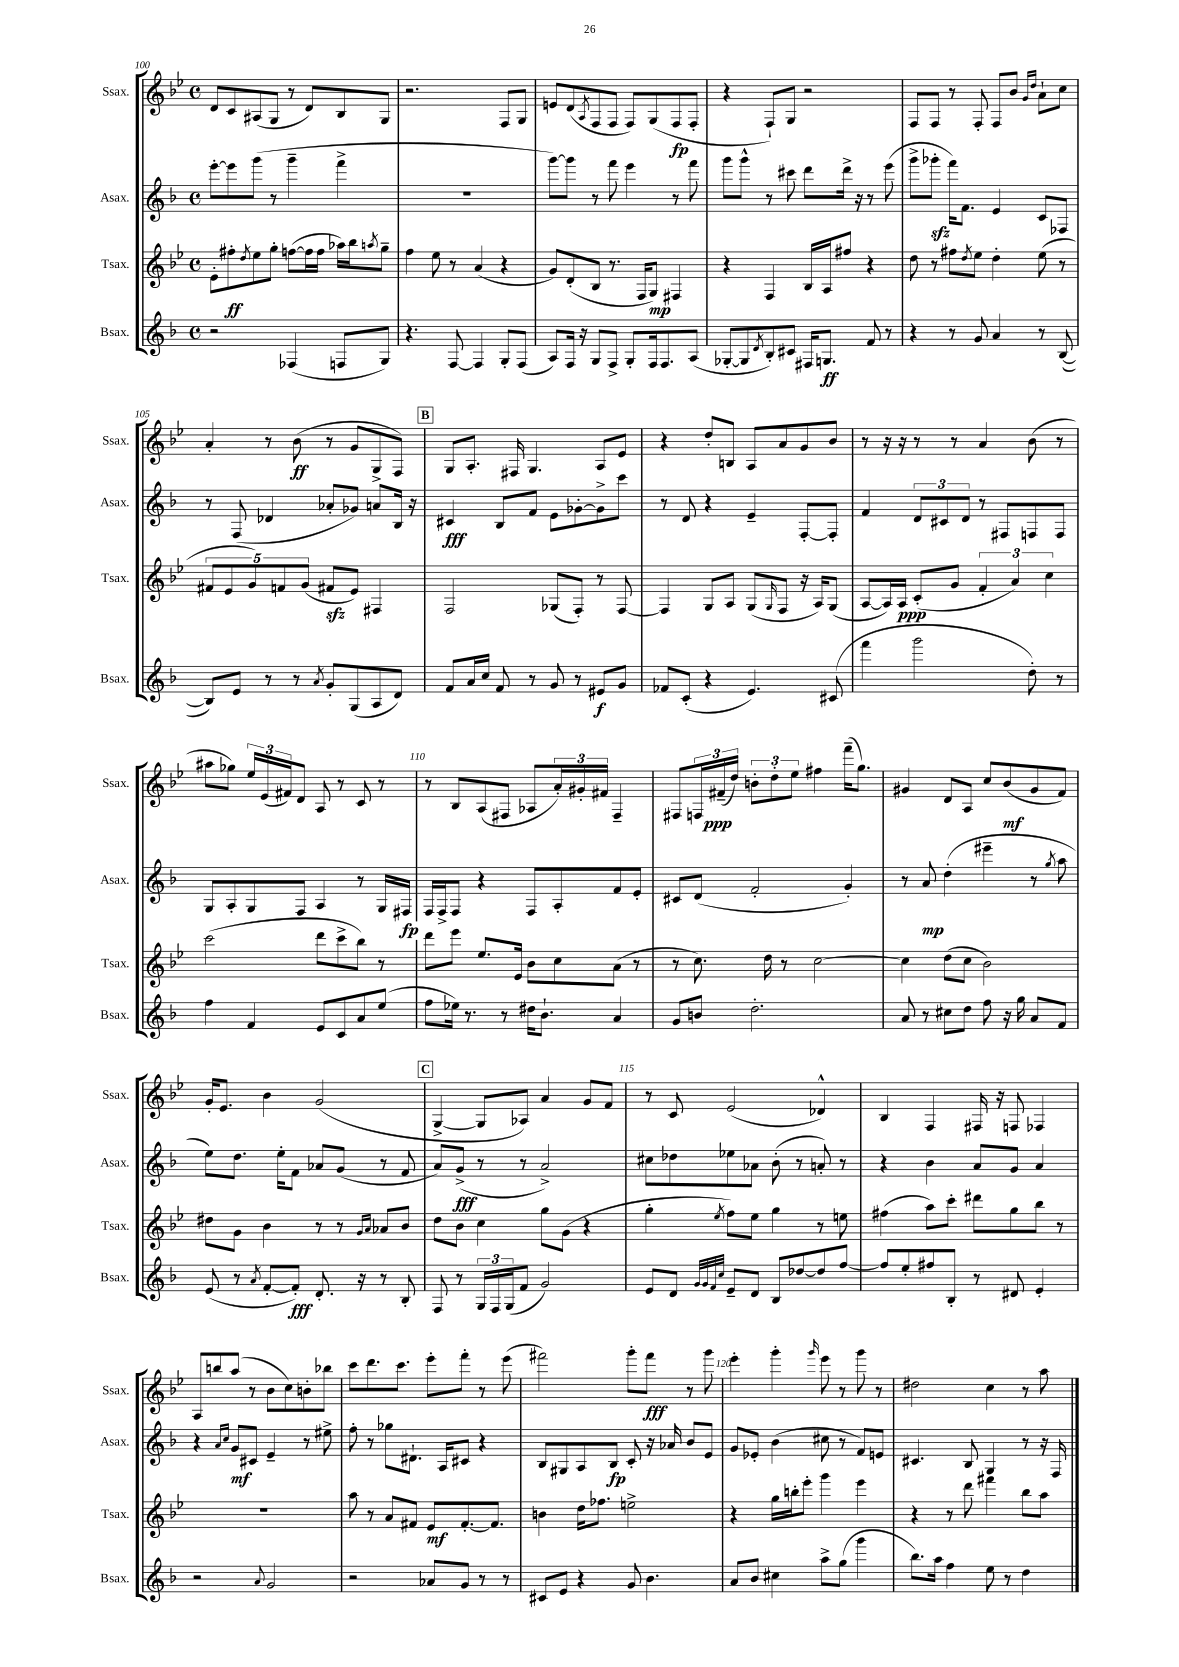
<<
\new StaffGroup <<
\new Staff = "s0" \with { instrumentName = "Ssax." shortInstrumentName = "Ssax." } {
    \clef treble \key bes \major \defaultTimeSignature \time 4/4
    d'8 c'8 ais8( g8 r8 d'8) bes8 g8 |
    r2. f8 g8 |
    e'8 d'8( \acciaccatura { a8 } f8 f8 f8) g8( f8\fp f8-. |
    r4 f8-!) g8 r2 |
    f8 f8 r8 f8-. f8 bes'8 \grace { g'16 d''16 } a'8-! c''8 |
    a'4-. r8 bes'8\ff( r8 g'8 g8-> f8) |
    \mark \markup { \box "B" } g8 a8.-. fis16 g4. a8 ees'8 |
    r4 d''8-. b8 a8 a'8 g'8 bes'8 |
    r8 r16 r16 r8 r8 a'4 bes'8( r8 |
    ais''8 ges''8) \tuplet 3/2 { ees''16 ees'16( fis'16) } d'8 a8 r8 c'8 r8 |
    r8 bes8 a8( fis8 aes8 \tuplet 3/2 { a'16-.) gis'16-. fis'16 } fis4-- |
    fis8 \tuplet 3/2 { f16 fis'16--\ppp( d''16) } \tuplet 3/2 { b'8-. d''8-. ees''8 } fis''4 f'''16--( g''8.) |
    gis'4 d'8 a8 c''8 bes'8\mf( gis'8 f'8) |
    g'16-. ees'8. bes'4 g'2( |
    \mark \markup { \box "C" } g4~-> g8 aes8) a'4 g'8 f'8 |
    r8 c'8 ees'2( des'4-^) |
    bes4 f4 fis16 r16 f8 fes4 |
    a8 b''8 a''8( r8 bes'8 c''8) b'8-. bes''8 |
    c'''8 d'''8. c'''8. ees'''8-. f'''8-. r8 ees'''8( |
    fis'''2) g'''8-. fis'''8\fff r8 g'''8 |
    ees'''4-. g'''4-. \grace { g'''16 } ees'''8 r8 g'''8 r8 |
    dis''2 c''4 r8 a''8 \bar "|." |
}
\new Staff = "s1" \with { instrumentName = "Asax." shortInstrumentName = "Asax." } {
    \clef treble \key f \major \defaultTimeSignature \time 4/4
    e'''8~-. e'''8 g'''8( r8 g'''4-- f'''4-> |
    R1 |
    g'''8~) g'''8 r8 f'''8 e'''4 r8 f'''8 |
    g'''8 g'''8-^ r8 cis'''8 d'''8 d'''16-> r16 r8 e'''8( |
    g'''8-> ges'''8-.\sfz f'''16) f'8. e'4 c'8 fes8 |
    r8 f8( des'4 aes'8-. ges'8) a'8 bes16 r16 |
    \mark \markup { \box "B" } cis'4\fff bes8 f'8 e'8 ges'8~-. ges'8-> c'''8 |
    r8 d'8 r4 e'4-- f8~-. f8-. |
    f'4 \tuplet 3/2 { d'8 cis'8 d'8 } r8 fis8 f8 f8 |
    g8 a8-. g8 f8 a4 r8 g16 fis16\fp |
    f16 f16-> f8 r4 f8 a8-. f'8 e'8-. |
    cis'8 d'8( f'2-. g'4-.) |
    r8 a'8\mp d''4-.( eis'''4-- r8 \acciaccatura { g''8 } a''8 |
    e''8) d''8. e''16-. f'8 aes'8 g'8( r8 f'8 |
    \mark \markup { \box "C" } a'8) g'8->\fff( r8 r8 a'2->) |
    cis''8 des''8 ees''8 aes'8 bes'8-.( r8 a'8-.) r8 |
    r4 bes'4 a'8 g'8 a'4 |
    r4 \grace { a'16 c''16 } g'8\mf cis'8 e'4-- r8 eis''8-> |
    f''8-. r8 ges''8 dis'8.-! a16 cis'8 r4 |
    bes8 gis8 a8 bes8\fp c'8-. r16 aes'16 bes'8 e'8 |
    g'8 ees'8-. bes'4( cis''8 r8 f'8) e'8 |
    cis'4. bes8 g4 r8 r16 f16 \bar "|." |
}
\new Staff = "s2" \with { instrumentName = "Tsax." shortInstrumentName = "Tsax." } {
    \clef treble \key bes \major \defaultTimeSignature \time 4/4
    ees'8-. fis''8-.\ff \acciaccatura { d''8 } ees''8 g''8-. f''8~( f''16 f''16 aes''16) bes''16 \acciaccatura { a''8 } g''8-- |
    f''4 ees''8 r8 a'4( r4 |
    g'8) d'8-.( bes8 r8. f16 g8\mp) fis4 |
    r4 f4 bes16 a16 fis''8 r4 |
    d''8 r8 fis''8 \acciaccatura { d''8 } ees''8 d''4-. ees''8( r8 |
    \tuplet 5/4 { fis'8 ees'8 g'8) f'8 g'8( } fis'8\sfz ees'8) fis4 |
    \mark \markup { \box "B" } f2 ges8( f8-.) r8 f8~ |
    f4 g8 a8 g8( \grace { g16 } f8 r16 a16) g8( |
    a8~ a16) a16\ppp c'8-.( g'8 \tuplet 3/2 { f'4-. a'4) c''4 } |
    c'''2( d'''8 c'''8-> bes''8) r8 |
    d'''8 ees'''8 ees''8. ees'16 bes'8 c''8 a'8( r8 |
    r8 c''8.) d''16 r8 c''2~ |
    c''4 d''8( c''8 bes'2) |
    dis''8 g'8 bes'4 r8 r8 \grace { g'16 a'16 } aes'8 bes'8 |
    \mark \markup { \box "C" } d''8 bes'8 c''4 g''8 g'8( r4 |
    g''4-. \acciaccatura { ees''8 } f''8) ees''8 g''4 r8 e''8 |
    fis''4( a''8) c'''8-. dis'''8 g''8 bes''8 r8 |
    R1 |
    a''8 r8 a'8 fis'8 ees'8\mf fis'8.~-. fis'8. |
    b'4 d''16 fes''8. e''2-> |
    r4 g''16 b''16-. ees'''8-. g'''4 ees'''4 |
    r4 r8 d'''8 fis'''4 bes''8 a''8 \bar "|." |
}
\new Staff = "s3" \with { instrumentName = "Bsax." shortInstrumentName = "Bsax." } {
    \clef treble \key f \major \defaultTimeSignature \time 4/4
    r2 fes4( f8 g8) |
    r4. f8~ f4 g8-. f8( |
    a8) f16 r16 g8 f8-> g8-. f16 f8. a8( |
    ges8~-. ges8 \acciaccatura { d'8 } bes8-.) cis'8 fis16 g8.\ff f'8 r8 |
    r4 r8 g'8 a'4 r8 bes8~( |
    bes8) e'8 r8 r8 \acciaccatura { a'8 } g'8-. g8( a8 d'8) |
    \mark \markup { \box "B" } f'8 a'16 c''16 f'8 r8 g'8 r8 eis'8\f g'8 |
    fes'8 c'8-.( r4 e'4.) cis'8( |
    f'''4 g'''2 d''8-.) r8 |
    f''4 f'4 e'8 c'8 a'8 e''8( |
    f''8 ees''16) r8. r8 dis''16 bes'8.-! a'4 |
    g'8 b'8 d''2.-. |
    a'8 r8 cis''8 d''8 f''8 r16 g''16 a'8 f'8 |
    e'8( r8 \acciaccatura { a'8 } f'8~-. f'8-.\fff) d'8.-. r16 r8 bes8-. |
    \mark \markup { \box "C" } f8 r8 \tuplet 3/2 { g16 f16 g16( } f'8 g'2) |
    e'8 d'8 \grace { g'32 g'32 f'32 c''32 } e'8-- d'8 bes8 des''8~ des''8 f''8~ |
    f''8 e''8-. fis''8 bes8-. r8 dis'8 e'4-. |
    r2 \appoggiatura { a'8 } g'2 |
    r2 aes'8 g'8 r8 r8 |
    cis'8 e'8 r4 g'8 bes'4. |
    a'8 bes'8 cis''4 a''8-> g''8( g'''4 |
    bes''8.) a''16 f''4 e''8 r8 d''4 \bar "|." |
}
>>
>>
\layout { \context { \Score currentBarNumber = #100 \override BarNumber.break-visibility = ##(#f #t #t) barNumberVisibility = #(every-nth-bar-number-visible 5) } }
